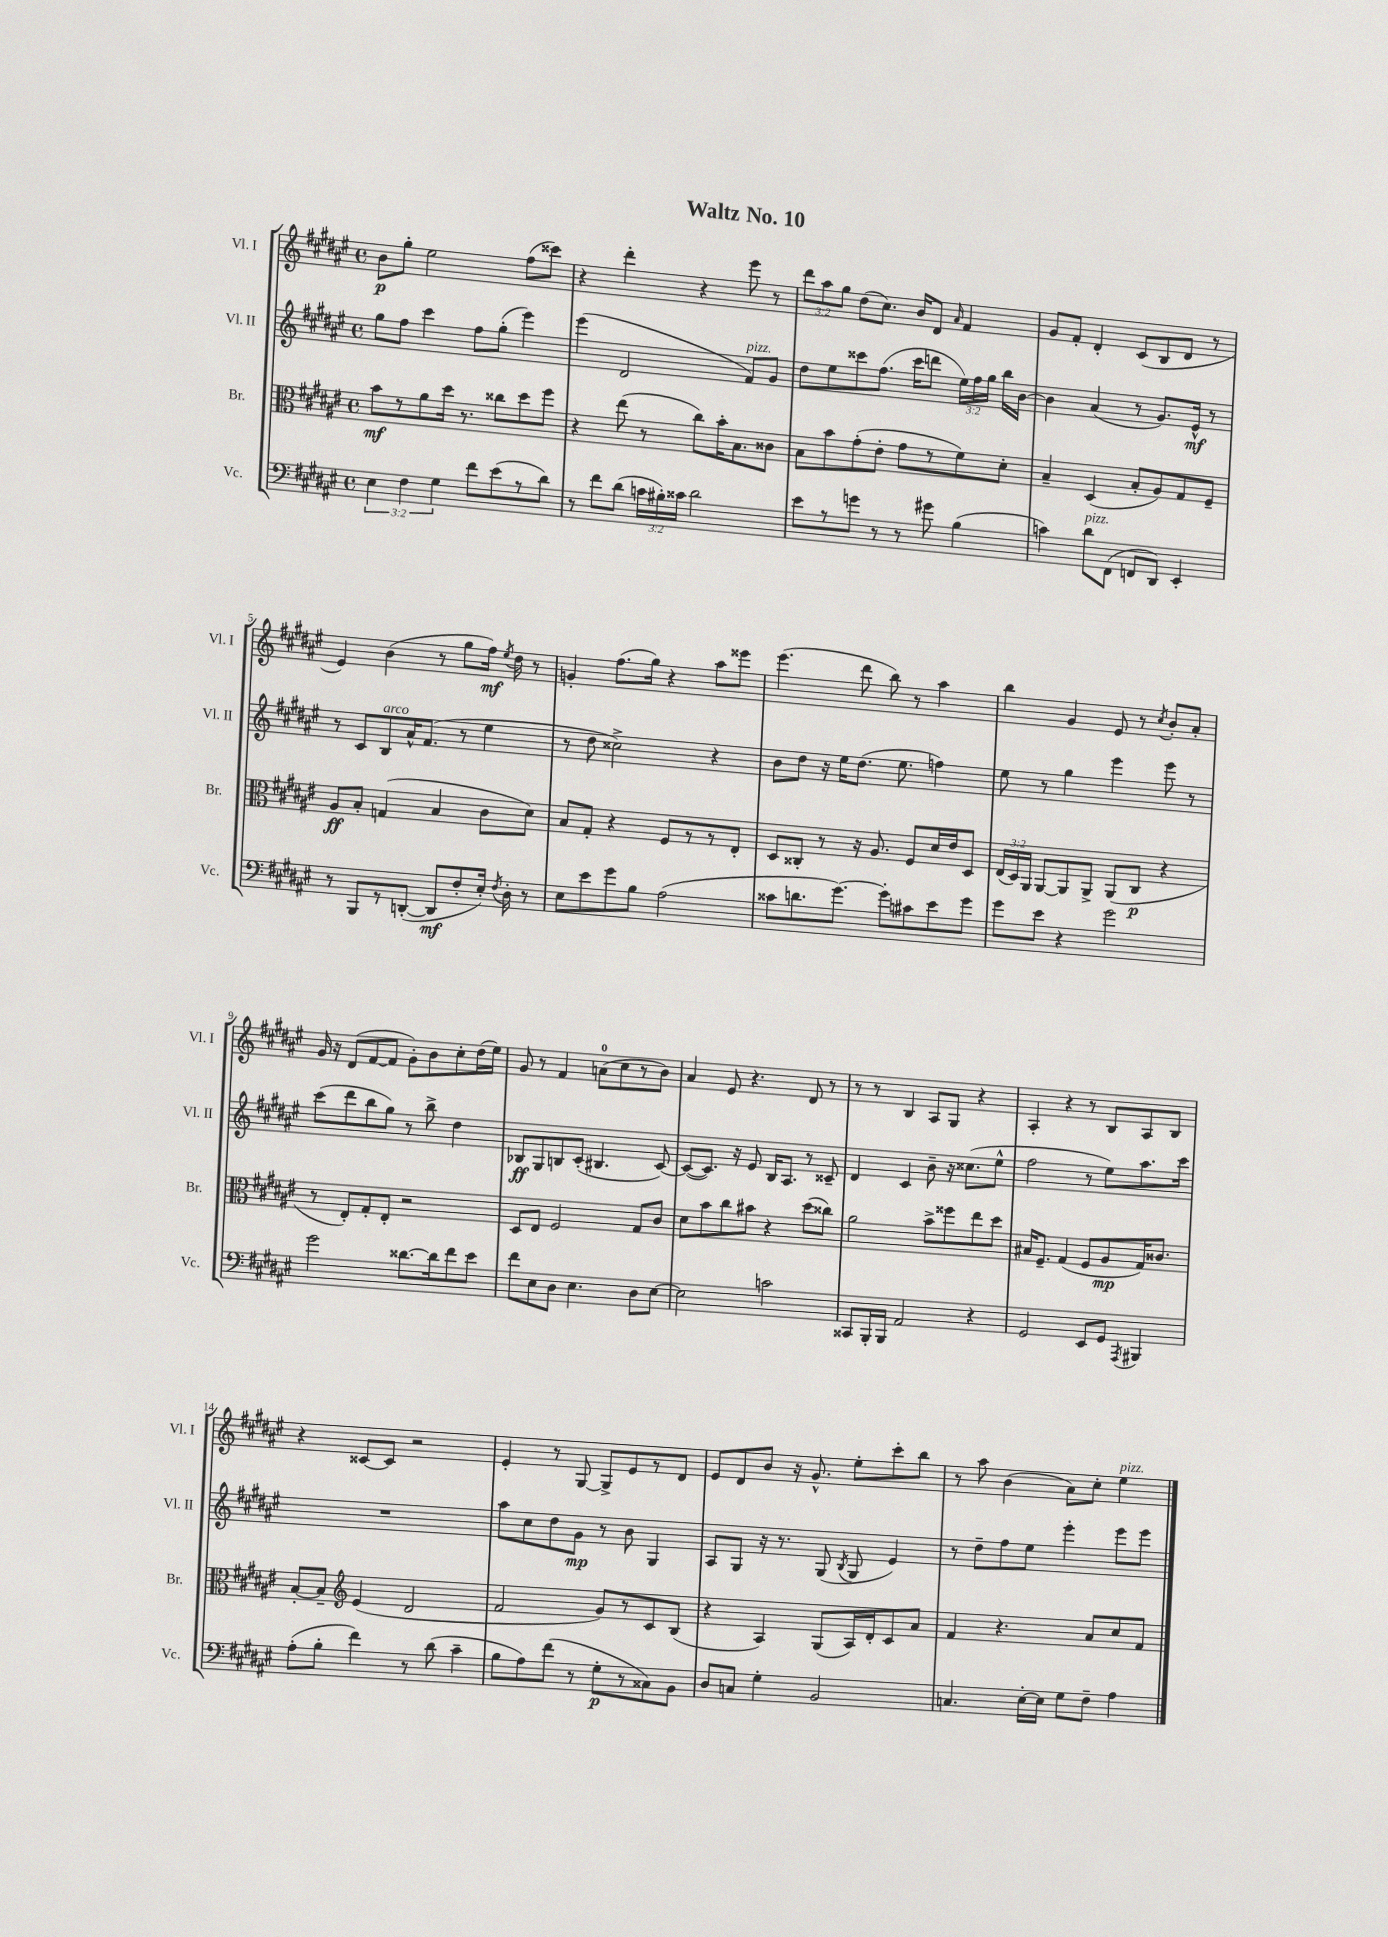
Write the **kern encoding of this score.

**kern	**kern	**kern	**kern
*staff4	*staff3	*staff2	*staff1
*clefF4	*clefC3	*clefG2	*clefG2
*k[f#c#g#d#a#e#]	*k[f#c#g#d#a#e#]	*k[f#c#g#d#a#e#]	*k[f#c#g#d#a#e#]
*M4/4	*M4/4	*M4/4	*M4/4
*met(c)	*met(c)	*met(c)	*met(c)
6E#	8b	8gg#	8b
.	8r	8ff#	8gg#'
6F#	.	.	.
.	8a#	4ccc#	2ee#
6G#	.	.	.
.	16dd#	.	.
.	8.r	.	.
8f#	.	8ff#	.
(8e#	8cc##	(8gg#'	.
8r	8dd#	4eee#)	(8ff#
8d#)	8ff#	.	8ccc##)
=	=	=	=
8r	4r	(4eee#	4r
8f#	.	.	.
(8d#	(8ee#	2d#	4ddd#'
24c	8r	.	.
24B#')	.	.	.
24c##	.	.	.
2d#	8cc#)	.	4r
.	16b'	.	.
.	8.B	.	.
.	.	8f#)	8eee#
.	8c##	8g#	8r
=	=	=	=
8e#	8B	8dd#	12ddd#
.	.	.	12aa#
8r	8b	8ee#	.
.	.	.	12gg#
8g	(8g#'	8ccc##	(8dd#
8r	8e#'	(8.ff#	8.cc#)
8r	8g#	.	.
.	.	16ccc##	16b
8g#	8r	8ddd	8d#
.	.	.	16qqa#
(4B	8f#)	24ee#)	4f#
.	.	24ff#	.
.	.	24gg#	.
.	8d#'	16bb	.
.	.	[16b	.
=	=	=	=
4c)	4B~	4b]	8g#
.	.	.	8f#'
8d#	(4D#	(4a#	4d#'
(8FF#	.	.	.
8FF	8B'	8r	(8c#
8DD#)	8A#)	8.g#)	8B
4EE#'	8G#	.	8d#
.	.	16e#^^	.
.	8F#~	8r	8r
=	=	=	=
8r	8A#	8r	4e#)
8BBB	8B'	8c#	.
8r	(4G	8B	(4b
([8DD'	.	16a#^^	.
.	.	(8.f#	.
8DD]	4B	.	8r
8F#'	.	8r	8gg#
16E#')	8c#	4ee#	16ff#)
8qF#	.	.	8qee#
16D#'	.	.	16dd#
8r	8d#)	.	8r
=	=	=	=
8E#	8B	8r	4g'
8e#	8G#'	8dd#	.
8g#	4r	2cc##^)	(8.ff#
8B	.	.	.
.	.	.	16gg#)
(2A#	8F#	.	4r
.	8r	.	.
.	8r	4r	8aa#
.	8E#'	.	8eee##
=	=	=	=
8c##	8D#	8b	(4.eee#
8.d	8C##'	8dd#	.
.	8r	16r	.
[8.g#)	.	16ee#	.
.	16r	(8.dd#	8ddd#
.	8.A#	.	.
8g#']	.	.	8bb)
.	.	8.ee#	.
8c#	8F#	.	8r
8e#	16d#	4ff)	4aa#
.	16e#	.	.
8g#	8D#	.	.
=	=	=	=
8g#	(24E#	8ee#	4bb
.	24D#)	.	.
.	24AA#	.	.
8e#	[8AA#	8r	.
4r	8AA#]	4gg#	4g#
.	8AA#^	.	.
2g#	(8AA#	4eee#	8e#
.	8C#	.	8r
.	.	.	8qcc#
.	4r	8eee#	8b'
.	.	8r	8a#'
=	=	=	=
2g#	8r	(8ccc#	16g#
.	.	.	16r
.	8E#')	8ddd#	(8d#
.	8G#'	8bb	[8f#
.	8E#'	8gg#)	8f#]
[8.d##	2r	8r	8g#')
.	.	8bb^	8b
16d##]	.	.	.
8f#	.	4dd#	8cc#'
8e#	.	.	(16dd#
.	.	.	16ee#)
=	=	=	=
8f#	8D#	8B-	8g#
8E#	8E#	8G#	8r
8D#	2F#	8B	4f#
4.E#	.	(8c#'	.
.	.	4.B#	(8a
.	.	.	8cc#
8D#	8G#	.	8r
[8E#	8c#	[8c#)	8b)
=	=	=	=
2E#]	8d#	(8c#_	4a#
.	8b	8.c#])	.
.	8cc#	.	8e#
.	.	16r	.
.	8b#	8e#	4.r
2c	4r	16B	.
.	.	8.A#	.
.	(8dd#	8r	8d#
.	8cc##)	8c##~	8r
=	=	=	=
8CC##	2a#	4d#	8r
16BBB'	.	.	8r
16BBB	.	.	.
2AA#	.	4c#	4B
.	8b^	8b~	8A#
.	8ff##	16r	8G#
.	.	(8.cc##	.
4r	8ee#	.	4r
.	8dd#	8ee#^^	.
=	=	=	=
2GG#	16B#	2ff#	4A#'
.	8.F#~	.	.
.	(4G#	.	4r
8EE#	8F#	8r	8r
8GG#	8A#	8ee#)	8B
8qAAA#	.	.	.
4BBB#	16G#)	8.aa#	8A#
.	8.c##	.	.
.	.	.	8B
.	.	16ccc#	.
=	=	=	=
(8A#'	[8B'	1r	4r
8B'	8B~]	.	.
*	*clefG2	*	*
4f#)	(4e#	.	[8c##
.	.	.	8c##]
8r	2d#	.	2r
(8d#	.	.	.
4c#~	.	.	.
=	=	=	=
8B	2f#	8aa#	4e#'
8A#)	.	8cc#	.
(8f#	.	8dd#	8r
8r	.	8g#	[8G#
8G#'	8g#)	8r	8G#^]
8r	8r	8b	8e#
8C##)	8c#	4G#	8r
8BB	(8B	.	8d#
=	=	=	=
8D#	4r	8A#	8e#
8C	.	8G#	8d#
4G#'	4A#)	16r	8b
.	.	8.r	.
.	.	.	16r
.	.	.	8.g#^^
2BB	(8G#	(8G#	.
.	.	8qB	.
.	16A#)	8G#	8ee#'
.	16d#'	.	.
.	8c#	4e#)	8ccc#'
.	8a#	.	8bb
=	=	=	=
4.C	4f#	8r	8r
.	.	8dd#~	8aa#
.	4.r	8ff#	(4b
[16E#'	.	8ee#	.
16E#]	.	.	.
8G#	.	4eee#'	8a#)
8F#~	8a#	.	8cc#'
4A#	8cc#	8eee#	4ee#
.	8f#	8eee#	.
==	==	==	==
*-	*-	*-	*-
